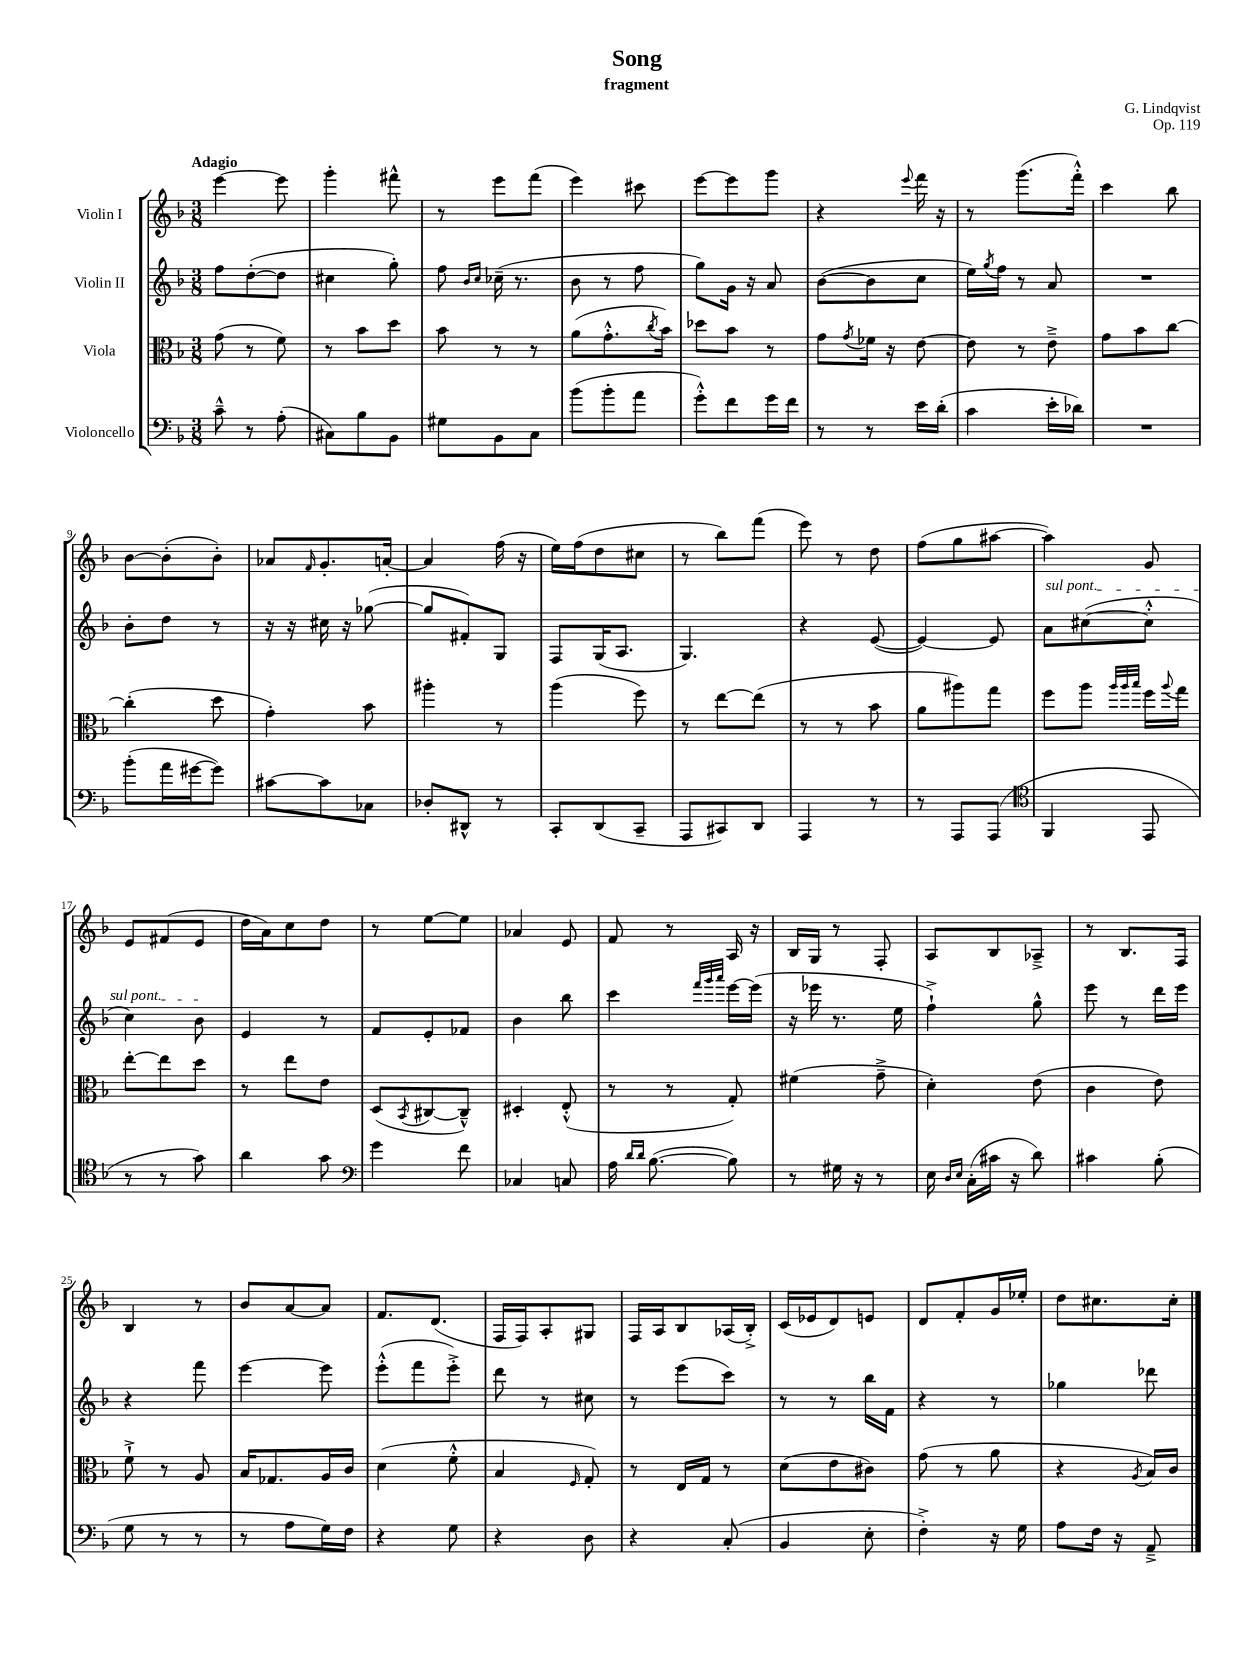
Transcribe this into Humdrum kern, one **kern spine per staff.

**kern	**kern	**kern	**kern
*staff4	*staff3	*staff2	*staff1
*clefF4	*clefC3	*clefG2	*clefG2
*k[b-]	*k[b-]	*k[b-]	*k[b-]
*M3/8	*M3/8	*M3/8	*M3/8
8c~^^	(8g	8ff	[4eee
8r	8r	([8dd'	.
(8A'	8f)	8dd]	8eee]
=	=	=	=
8C#)	8r	4cc#	4ggg'
8B-	8b-	.	.
8BB-	8dd	8gg')	8fff#^^
=	=	=	=
8G#	8b-	8ff	8r
.	.	16qqb-	.
.	.	16qqcc	.
8BB-	8r	(16cc-~	8eee
.	.	8.r	.
8C	8r	.	(8fff
=	=	=	=
(8b-	(8a	8b-	4eee)
8b-'	8.g'^^	8r	.
8a	.	8ff	8ccc#
.	8qcc	.	.
.	16b-)	.	.
=	=	=	=
8g'^^)	8dd-	8gg)	[8eee
8f	8b-	16g	8eee]
.	.	16r	.
16g	8r	8a	8ggg
16f	.	.	.
=	=	=	=
8r	8g	([8b-	4r
.	8qg	.	.
8r	16f-	8b-]	.
.	16r	.	.
.	.	.	8qqeee
16e	[8e	8cc	16fff
(16d'	.	.	16r
=	=	=	=
4c	8e]	16ee)	8r
.	.	8qgg	.
.	.	16ff	.
.	8r	8r	(8.ggg
16e'	8e~^	8a	.
16d-)	.	.	16fff'^^)
=	=	=	=
4.r	8g	4.r	4ccc
.	8b-	.	.
.	[8cc	.	8bb-
=	=	=	=
(8b-'	(4cc']	8b-'	[8b-
16a	.	8dd	(8b-']
[16g#	.	.	.
8g#])	8dd	8r	8b-')
=	=	=	=
[8c#	4g')	16r	8a-
.	.	16r	.
.	.	.	16qqf
8c#]	.	16cc#	8.g'
.	.	16r	.
8C-	8b-	([8gg-	.
.	.	.	[16a'
=	=	=	=
8D-'	4aa#'	8gg-]	4a]
8DD#^^	.	8f#')	.
8r	8r	8G	(16ff
.	.	.	16r
=	=	=	=
8CC'	(4aa	8F	16ee)
.	.	.	(16ff
(8DD	.	(16G	8dd
.	.	8.A	.
8CC~	8ff)	.	8cc#
=	=	=	=
8AAA	8r	4.G)	8r
8CC#)	[8ee	.	8bb-)
8DD	(8ee]	.	(8fff
=	=	=	=
4AAA	8r	4r	8eee)
.	8r	.	8r
8r	8b-	([8e	8dd
=	=	=	=
8r	8a	4e_)	(8ff
8AAA	8aa#)	.	8gg
(8AAA	8gg	8e]	[8aa#
=	=	=	=
*clefC4	*	*	*
4FF	8ff	8a	4aa#])
.	8aa	([8cc#	.
.	32qqaa	.	.
.	32qqaa	.	.
.	32qqbb-	.	.
8EE	16ff	8cc#'^^]	8g
.	8qqaa	.	.
.	16gg	.	.
=	=	=	=
8r	[8ee'	4cc)	8e
8r	8ee]	.	(8f#
8g)	8dd	8b-	8e
=	=	=	=
4a	8r	4e	16dd
.	.	.	16a)
.	8ee	.	8cc
8g	8e	8r	8dd
=	=	=	=
*clefF4	*	*	*
4g	(8D	8f	8r
.	8qBB-	.	.
.	[8C#	8e'	[8ee
8f	8C#~^^])	8f-	8ee]
=	=	=	=
4C-	4D#'	4b-	4a-
8C	(8E'^^	8bb-	8e
=	=	=	=
16A	8r	4ccc	8f
16qqd	.	.	.
16qqd	.	.	.
([8.B-	.	.	.
.	8r	.	8r
.	.	32qqfff	.
.	.	32qqggg	.
.	.	32qqaaa	.
8B-])	8G')	[16eee	16A
.	.	(16eee]	16r
=	=	=	=
8r	(4f#	16r	16B-
.	.	16eee-	16G
16G#	.	8.r	8r
16r	.	.	.
8r	8g~^	.	8F'
.	.	16ee	.
=	=	=	=
16E	4d')	4ff`^)	8A
16qqD	.	.	.
16qqE	.	.	.
(16C'	.	.	.
16c#	.	.	8B-
16r	.	.	.
8d)	(8e	8gg^^	8A-~^
=	=	=	=
4c#	4c	8eee	8r
.	.	8r	8.B-
(8B-'	8e)	16ddd	.
.	.	16eee	16F
=	=	=	=
8G	8f`^	4r	4B-
8r	8r	.	.
8r	8A	8fff	8r
=	=	=	=
8r	16B-	[4eee	8b-
.	8.G-	.	.
8A	.	.	[8a
16G)	16A	8eee]	8a]
16F	16c	.	.
=	=	=	=
4r	(4d	(8eee'^^	8.f
.	.	8fff	.
.	.	.	(8.d
8G	8f'^^	8eee'^)	.
=	=	=	=
4r	4B-	8ddd	16F
.	.	.	16F)
.	.	8r	8A'
.	16qqF	.	.
8D	8G')	8cc#	8G#
=	=	=	=
4r	8r	8r	16F
.	.	.	16A
.	16E	(8eee	8B-
.	16G	.	.
(8C'	8r	8ccc)	(16A-
.	.	.	16B-'^)
=	=	=	=
4BB-	(8d	8r	(16c
.	.	.	16e-
.	8e	8r	8d)
8E'	8c#)	16bb-	8e
.	.	16f	.
=	=	=	=
4F'^)	(8g	4r	8d
.	8r	.	8f'
16r	8a	8r	16g
16G	.	.	16ee-'
=	=	=	=
8A	4r	4gg-	8dd
16F	.	.	8.cc#
16r	.	.	.
.	8qA	.	.
8AA~^	16B-)	8ddd-	.
.	16c	.	16cc#'
==	==	==	==
*-	*-	*-	*-
